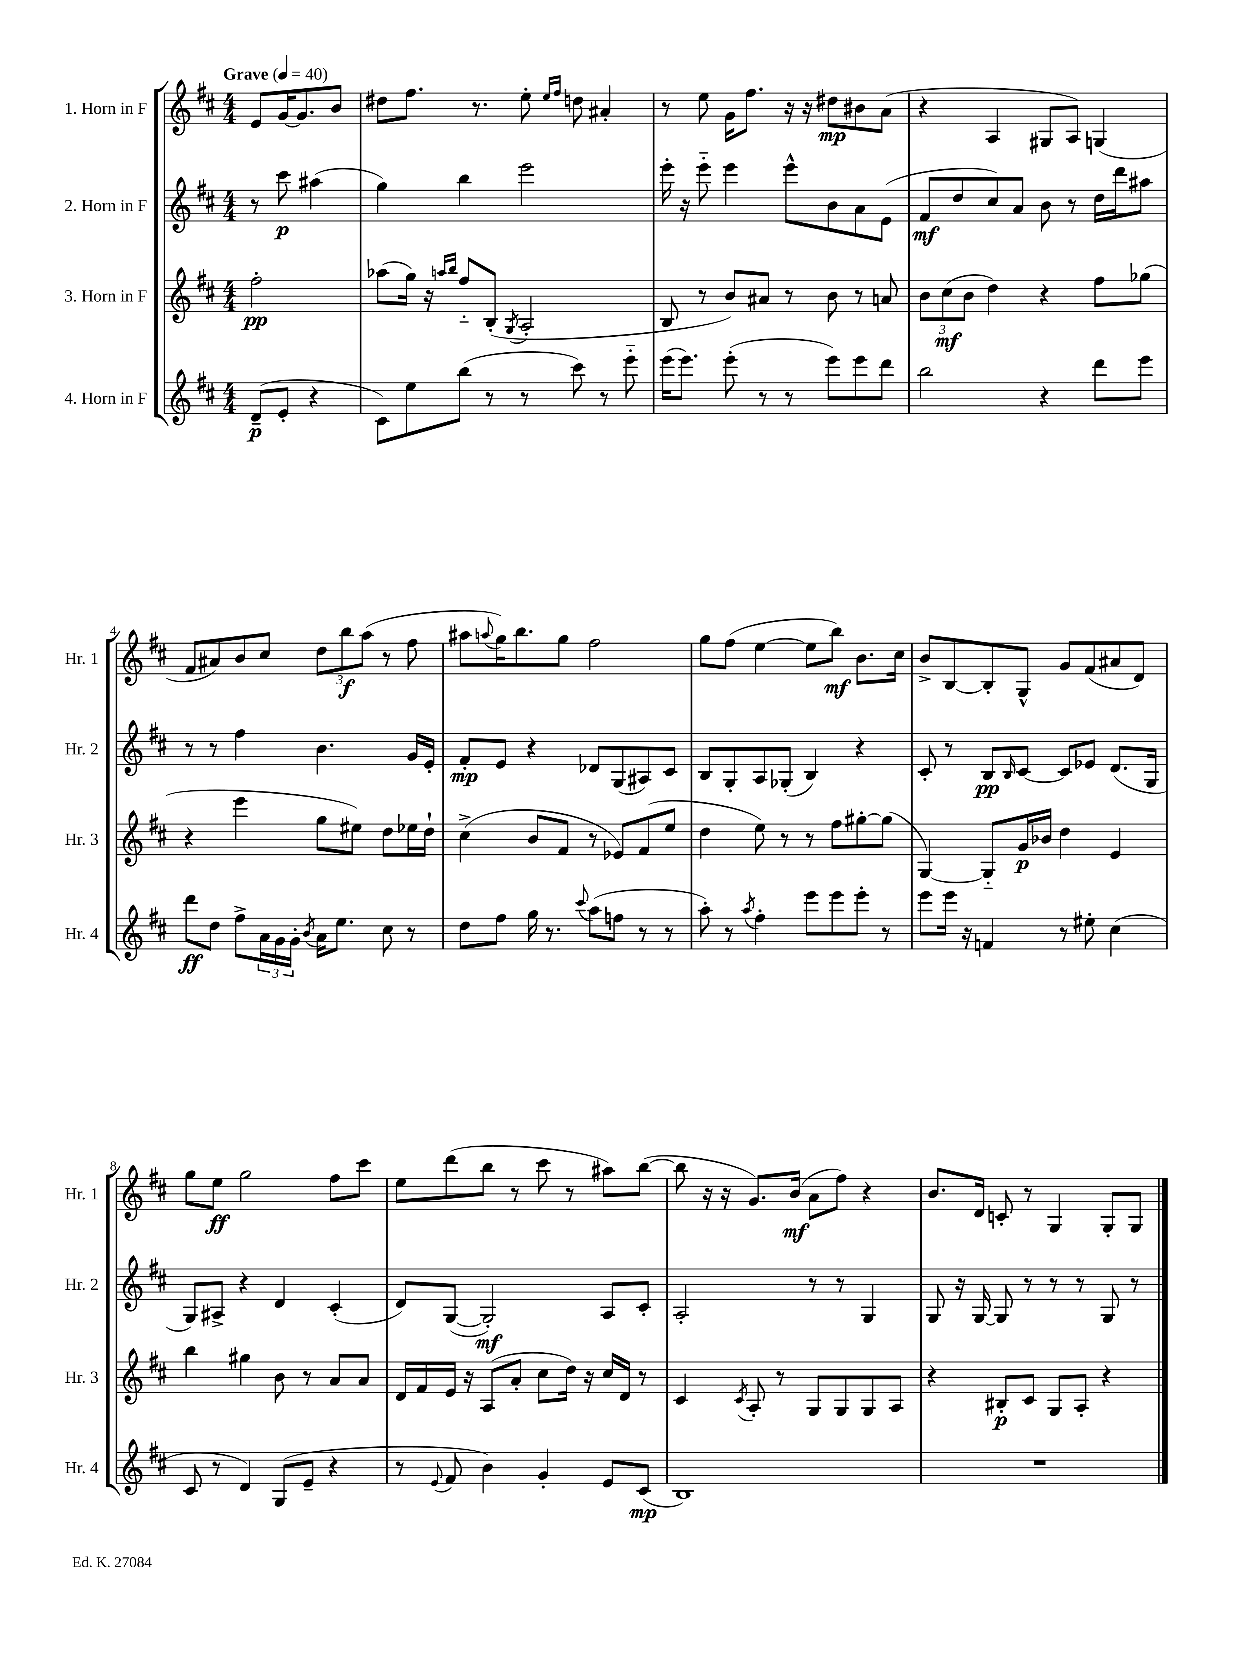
<<
\new StaffGroup <<
\new Staff = "s0" \with { instrumentName = "1. Horn in F" shortInstrumentName = "Hr. 1" } {
    \clef treble \key d \major \numericTimeSignature \time 4/4 \partial 2 \tempo "Grave" 4 = 40
    e'8 g'16~ g'8. b'8 |
    dis''8 fis''8. r8. e''8-. \grace { e''16 fis''16 } d''8 ais'4-. |
    r8 e''8 g'16 fis''8. r16 r16 dis''8\mp bis'8 a'8( |
    r4 a4 gis8 a8) g4( |
    fis'8 ais'8) b'8 cis''8 \tuplet 3/2 { d''8 b''8\f a''8( } r8 fis''8 |
    ais''8 \appoggiatura { a''8 } g''16) b''8. g''8 fis''2 |
    g''8 fis''8( e''4~ e''8 b''8\mf) b'8. cis''16 |
    b'8-> b8~ b8-. g8-^ g'8 fis'8( ais'8 d'8) |
    g''8 e''8\ff g''2 fis''8 cis'''8 |
    e''8 d'''8( b''8 r8 cis'''8 r8 ais''8) b''8~( |
    b''8 r16 r16 g'8.) b'16\mf( a'8 fis''8) r4 |
    b'8. d'16 c'8-. r8 g4 g8-. g8 \bar "|." |
}
\new Staff = "s1" \with { instrumentName = "2. Horn in F" shortInstrumentName = "Hr. 2" } {
    \clef treble \key d \major \numericTimeSignature \time 4/4 \partial 2
    r8 cis'''8\p ais''4( |
    g''4) b''4 e'''2 |
    e'''16-. r16 e'''8-_ e'''4 e'''8-^ b'8 a'8 e'8( |
    fis'8\mf d''8 cis''8) a'8 b'8 r8 d''16 d'''16 ais''8 |
    r8 r8 fis''4 b'4. g'16 e'16-. |
    fis'8-.\mp e'8 r4 des'8 g8( ais8) cis'8 |
    b8 g8-. a8 ges8-.( b4) r4 |
    cis'8-. r8 b8\pp \grace { b16 } cis'8~ cis'8 ees'8 d'8.( g16 |
    g8) ais8-> r4 d'4 cis'4-.( |
    d'8) g8~( g2-.\mf) a8 cis'8-. |
    a2-. r8 r8 g4 |
    g8 r16 g16~ g8 r8 r8 r8 g8 r8 \bar "|." |
}
\new Staff = "s2" \with { instrumentName = "3. Horn in F" shortInstrumentName = "Hr. 3" } {
    \clef treble \key d \major \numericTimeSignature \time 4/4 \partial 2
    fis''2-.\pp |
    aes''8( g''16) r16 \grace { a''16 b''16 } fis''8-_ b8-.( \acciaccatura { g8 } a2-. |
    b8 r8 b'8) ais'8 r8 b'8 r8 a'8 |
    \tuplet 3/2 { b'8 cis''8\mf( b'8 } d''4) r4 fis''8 ges''8( |
    r4 e'''4 g''8 eis''8) d''8 ees''16 d''16-! |
    cis''4->( b'8 fis'8 r8 ees'8) fis'8( e''8 |
    d''4 e''8) r8 r8 fis''8 gis''8~-. gis''8( |
    g4~) g8-_ g'16\p bes'16 d''4 e'4 |
    b''4 gis''4 b'8 r8 a'8 a'8 |
    d'16 fis'16 e'16 r16 a8( a'8-. cis''8 d''16) r16 cis''16 d'16 r8 |
    cis'4 \acciaccatura { cis'8 } a8-. r8 g8 g8 g8 a8 |
    r4 bis8-.\p cis'8 g8 a8-. r4 \bar "|." |
}
\new Staff = "s3" \with { instrumentName = "4. Horn in F" shortInstrumentName = "Hr. 4" } {
    \clef treble \key d \major \numericTimeSignature \time 4/4 \partial 2
    d'8--\p( e'8-. r4 |
    cis'8) e''8 b''8( r8 r8 cis'''8) r8 e'''8-_ |
    e'''16( e'''8.) e'''8-.( r8 r8 e'''8) e'''8 d'''8 |
    b''2 r4 d'''8 e'''8 |
    d'''8\ff d''8 fis''8-> \tuplet 3/2 { a'16 g'16 g'16-. } \acciaccatura { b'8 } a'16 e''8. cis''8 r8 |
    d''8 fis''8 g''16 r8. \appoggiatura { cis'''8 } a''8( f''8 r8 r8 |
    a''8-.) r8 \acciaccatura { a''8 } fis''4-. e'''8 e'''8 e'''8-. r8 |
    e'''8 e'''16 r16 f'4 r8 eis''8-. cis''4( |
    cis'8 r8 d'4) g8( e'8-- r4 |
    r8 \appoggiatura { e'8 } fis'8 b'4) g'4-. e'8 cis'8\mp( |
    b1) |
    R1 \bar "|." |
}
>>
>>
